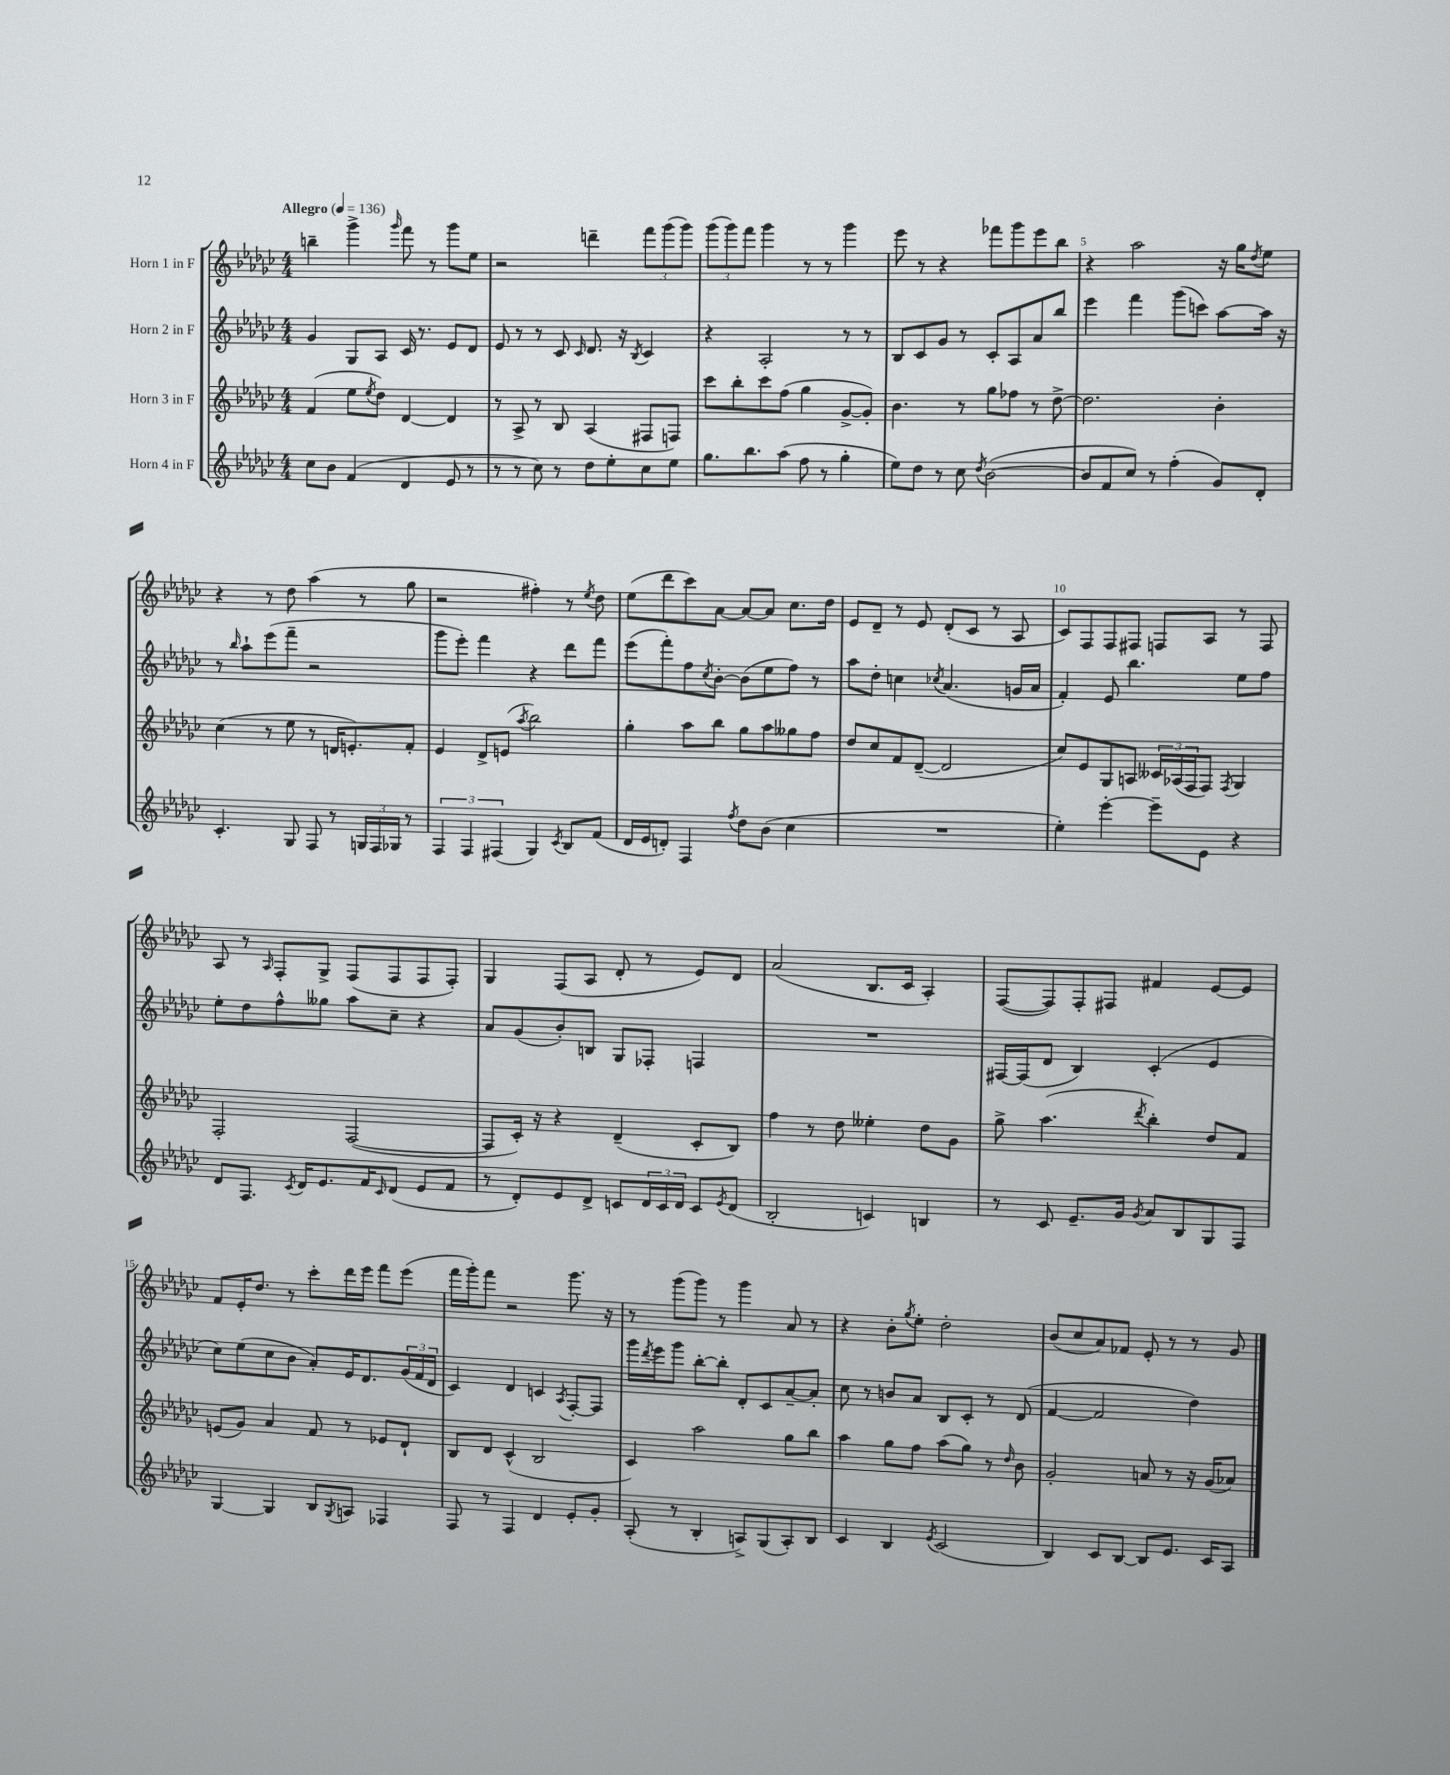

**kern	**kern	**kern	**kern
*staff4	*staff3	*staff2	*staff1
*clefG2	*clefG2	*clefG2	*clefG2
*k[b-e-a-d-g-c-]	*k[b-e-a-d-g-c-]	*k[b-e-a-d-g-c-]	*k[b-e-a-d-g-c-]
*M4/4	*M4/4	*M4/4	*M4/4
*MM136	*MM136	*MM136	*MM136
8cc-\L	(4f/	4g-/	4bb~\
8b-\J	.	.	.
(4f/	8ee-\L	8G-/L	4ggg-^\
.	8qee-/	.	.
.	8dd-\J)	8A-/J	.
.	.	.	16qqggg-/
4d-/	[4d-/	16c-/	8fff\
.	.	8.r	.
.	.	.	8r
8e-/	4d-/]	8e-/L	8ggg-\L
8r	.	8d-/J	8ee-\J
=	=	=	=
8r	8r	8e-/	2r
8r	8A-^/	8r	.
8cc-\)	8r	8r	.
8r	8B-/	8c-/	.
.	.	16qqc-/	.
8dd-\L	(4A-/	8.d-/	4ddd~\
8ee-'\	.	.	.
.	.	16r	.
.	.	8qB-/	.
8cc-\	8F#/L	4c-/	12fff\L
.	.	.	(12ggg-\
8ee-\J	8F/J)	.	.
.	.	.	12ggg-\J)
=	=	=	=
8.gg-\L	8ccc-\L	4r	(12ggg-\L
.	.	.	12ggg-\)
.	8bb-'\	.	.
.	.	.	12fff\J
8.bb-\	.	.	.
.	8ccc-\	2A-'/	4ggg-\
(8aa-\J	(8ff\J	.	.
8ff\	4gg-\	.	8r
8r	.	.	8r
4gg-'\	[8g-^/L	8r	4ggg-\
.	8g-'/]J)	8r	.
=	=	=	=
8ee-\L)	4.b-\	8B-/L	8eee-\
8dd-\J	.	8c-/	8r
8r	.	8g-/J	4r
8cc-\	8r	8r	.
8qdd-/	.	.	.
([2b-\	8gg-\L	8c-'/L	8fff-\L
.	8ff-\J	8A-/	8ggg-\
.	8r	8a-/	8eee-\
.	[8dd-^\	8bb-/J	8bb-\J
=	=	=	=
8b-/]L	2.dd-\]	4eee-\	4r
8f/	.	.	.
8cc-/J)	.	4fff\	2aa-\
8r	.	.	.
(4ff'\	.	(8ggg-\L	.
.	.	8ccc\J)	.
8g-/L)	4b-'\	[8aa-\L	16r
.	.	.	16gg-\LK
.	.	.	8qdd-/
8d-'/J	.	16aa-\]Jk	8ee-\J
.	.	16r	.
=	=	=	=
4.c-'/	(4cc-\	8r	4r
.	.	16qqbb-/	.
.	.	8aa-`\L	.
.	8r	(8eee-\	8r
8G-/	8ee-\	8fff~\J	8dd-\
8F/	8r	2r	(4aa-\
8r	16d/LK	.	.
.	8.e'/)	.	.
24G/LL	.	.	8r
24F/	.	.	.
24G-/JJ	.	.	.
8r	8f'/J	.	8gg-\
=	=	=	=
6F/	4e-/	8ggg-\L	2r
.	.	8eee-'\J)	.
6F/	.	.	.
.	8d-^/L	4fff\	.
(6F#/	.	.	.
.	(8e/J	.	.
.	8qaa-/	.	.
4G-/)	2bb-\)	4r	4ff#'\)
8qc-/	.	.	.
8B-/L	.	8ddd-\L	8r
.	.	.	8qee-/
(8f/J	.	8fff\J	8dd-\
=	=	=	=
16d-/LL	4gg-'\	(8eee-\L	(8ee-\L
16e-/J	.	.	.
8d'/J)	.	8fff'\)	8ddd-\
4F/	8aa-\L	8ff\	8ccc-\)
.	.	8qcc-/	.
.	8bb-\J	[8b-'\J	[8a-\J
8qff/	.	.	.
8dd-\L	8gg-\L	(8b-\]L	8a-/_L
(8b-\J	8aa-\	8ee-\	8a-/]J
4cc-\	8gg--\	8ff\J)	8.cc-\L
.	8ff\J	8r	.
.	.	.	16dd-\Jk
=	=	=	=
1r	8dd-/L	8aa-\L	8e-/L
.	8cc-/	8dd-'\J	8d-~/J
.	8f/	4cc\	8r
.	([8d-~/J	.	8e-/
.	.	8qcc-/	.
.	2d-/]	(4.a-/	(8d-'/L
.	.	.	8c-/J
.	.	.	8r
.	.	16g/LL	8A-/
.	.	16a-/JJ	.
=	=	=	=
4ee-'\)	8cc-/L)	4f'/)	8c-/L)
.	8e-/	.	8F/
[4eee-'\	8G-/	8e-/	8F/
.	8A/J	4.bb-\	8F#/J
8eee-~\]L	24c--/LL	.	8F/L
.	(24A-/	.	.
.	24F/J	.	.
8e-\J	8F/J)	.	8A-/J
.	8qF/	.	.
4r	4G-/	8ee-\L	8r
.	.	8ff\J	8F/
=	=	=	=
8d-/L	2F'/	8ee-'\L	8A-/
8.F/J	.	8dd-\	8r
.	.	.	16qqA-/
.	.	8ff^^\	8F'/L
8qc-/	.	.	.
16d-/LK	.	.	.
8.e-/	.	8gg--\J	8G-^/J
.	([2F/	8aa-\L	(8F/L
16f/K	.	.	.
16qqc-/	.	.	.
(8d-/J	.	8cc-~\J	8F/
8e-/L	.	4r	8F/
8f/J	.	.	8F'/J)
=	=	=	=
8r	8F/]L	8a-/L	4G-/
8d-'/L)	16c-'/Jk)	(8g-/	.
.	16r	.	.
8e-/	4r	8b-'/)	(8F/L
8d-^/J	.	8B/J	8A-/J
8c/L	(4d-~/	8G-/L	8d-'/
24d-/L	.	8F-'/J	8r
24c/	.	.	.
24d-/JJ	.	.	.
8c/L	8c-'/L	4F/	8e-/L)
8qe-/	.	.	.
(8d-/J	8B-/J)	.	8d-/J
=	=	=	=
2B-'/	4ff\	1r	(2a-/
.	8r	.	.
.	8dd-\	.	.
4c/)	4ee--'\	.	8.B-/L
.	.	.	16c-/Jk
4B/	8dd-\L	.	4A-'/)
.	8g-\J	.	.
=	=	=	=
8r	8gg-^\	[16F#/LL	([8F/L
.	.	(16F#/]J	.
8c-/	(4.aa-\	8d-/J	8F/])
8.e-~/L	.	4B-/)	8F'/
.	.	.	8F#/J
16g-/Jk	.	.	.
8qg-/	8qddd-/	.	.
8a-/L	4bb-'\)	(4c-'/	4f#/
8B-/	.	.	.
8G-/	8dd-/L	4e-/	[8e-/L
8F/J	8f/J	.	8e-/]J
=	=	=	=
[4G-/	(8e/L	8cc-\L)	8f/L
.	8g-/J)	(8ee-\	16e-'/K
.	.	.	8.dd-/J
4G-/]	4a-/	8cc-\	.
.	.	8b-\J	8r
8B-/L	8f/	8a-'/L)	8ccc-'\L
8qG-/	.	.	.
8A/J	8r	16e-/K	16ddd-\L
.	.	8.d-/	16eee-\JJ
4F-/	8e-/L	.	8fff\L
.	8d-`/J	(24g-/L	(8eee-\J
.	.	24f/	.
.	.	24d-/JJ	.
=	=	=	=
8F/	8B-/L	4c-/)	16fff\LL
.	.	.	16ggg-'\J)
8r	8d-/J	.	8fff\J
4F/	(4c-^^/	4d-/	2r
4d-/	2B-/	4c/	.
.	.	8qA-/	.
8e-'/L	.	[8F'/L	8.ggg-\
8g-'/J	.	8F/]J	.
.	.	.	16r
=	=	=	=
(8A-'/	4c-/)	16ggg-\LL	8r
.	.	8qddd-/	.
.	.	16eee-\J	.
8r	.	8ggg-\J	(8ggg-\L
4B-'/	2aa-\	[8bb-'\L	8ggg-\J)
.	.	8bb-'\]J	8r
8A^/L)	.	8d-'/L	4ggg-\
(8G-/	.	8c-/	.
8A'/)	8gg-\L	[8a-~/	8a-/
8B-/J	8bb-\J	8a-'/]J	8r
=	=	=	=
4c-/	4aa-\	8cc-\	4r
.	.	8r	.
4B-/	8gg-\L	8b/L	8b-'\L
.	.	.	8qgg-/
.	8ff\J	8a-/J	8ee-'\J
8qe-/	.	.	.
(2c-/	(8aa-\L	8B-/L	2dd-'\
.	8gg-\J)	8c-'/J	.
.	8r	8r	.
.	16qqdd-/	.	.
.	8b-\	(8d-/	.
=	=	=	=
4B-/)	2g-'/	[4f/	(8b-/L
.	.	.	8cc-/
8c-/L	.	2f/]	8a-/)
[8B-/J	.	.	8f-/J
8B-/]L	8a/	.	8e-'/
8.e-/J	8r	.	8r
.	16r	4dd-\)	8r
16c-/LK	(16g-/LK	.	.
8A-/J	8a-/J)	.	8g-/
==	==	==	==
*-	*-	*-	*-
